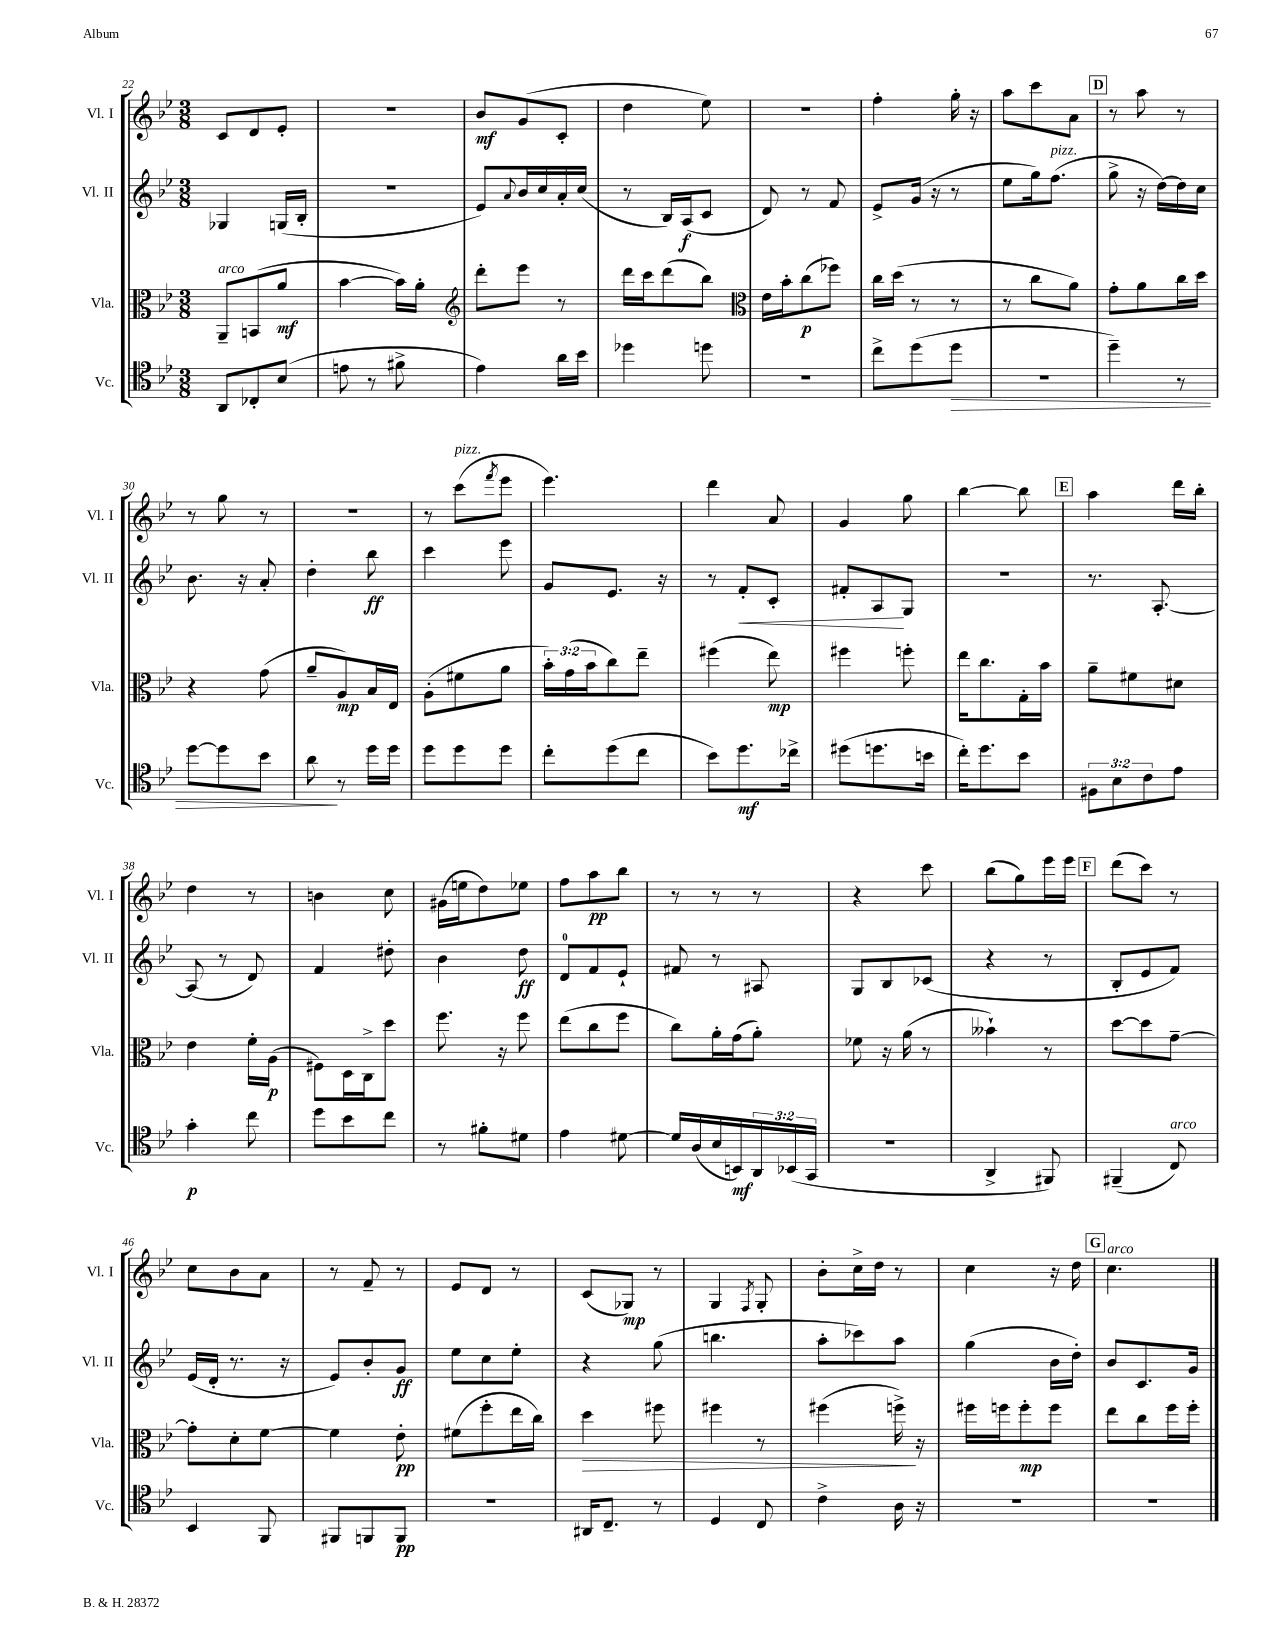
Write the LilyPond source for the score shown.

<<
\new StaffGroup <<
\new Staff = "s0" \with { instrumentName = "Vl. I" shortInstrumentName = "Vl. I" } {
    \clef treble \key bes \major \numericTimeSignature \time 3/8
    c'8 d'8 ees'8-. |
    R4. |
    bes'8\mf g'8( c'8-. |
    d''4 ees''8) |
    R4. |
    f''4-. g''16-. r16 |
    a''8 c'''8 a'8 |
    \mark \markup { \box "D" } r8 a''8 r8 |
    r8 g''8 r8 |
    R4. |
    r8 c'''8^\markup { \italic "pizz." }( \acciaccatura { f'''8 } ees'''8 |
    ees'''4.) |
    d'''4 a'8 |
    g'4 g''8 |
    bes''4~ bes''8 |
    \mark \markup { \box "E" } a''4 d'''16 bes''16-. |
    d''4 r8 |
    b'4 c''8 |
    gis'16( e''16 d''8) ees''8 |
    f''8 a''8\pp bes''8 |
    r8 r8 r8 |
    r4 c'''8 |
    bes''8( g''8) ees'''16 ees'''16 |
    \mark \markup { \box "F" } d'''8( c'''8) r8 |
    c''8 bes'8 a'8 |
    r8 f'8-- r8 |
    ees'8 d'8 r8 |
    c'8( ges8\mp) r8 |
    g4 \acciaccatura { f8 } g8-. |
    bes'8-. c''16-> d''16 r8 |
    c''4 r16 d''16 |
    \mark \markup { \box "G" } c''4.^\markup { \italic "arco" } \bar "|." |
}
\new Staff = "s1" \with { instrumentName = "Vl. II" shortInstrumentName = "Vl. II" } {
    \clef treble \key bes \major \numericTimeSignature \time 3/8
    ges4 g16( bes16-. |
    R4. |
    ees'8) \appoggiatura { a'8 } bes'16 c''16 a'16-. c''16( |
    r8 bes16) a16\f( c'8 |
    d'8) r8 f'8 |
    ees'8-> g'16( r16 r8 |
    ees''8 g''16) f''8.^\markup { \italic "pizz." }( |
    \mark \markup { \box "D" } g''8-> r16 d''16~) d''16 c''16 |
    bes'8. r16 a'8-. |
    d''4-. bes''8\ff |
    c'''4 ees'''8 |
    g'8 ees'8. r16 |
    r8 f'8-.\< c'8-. |
    fis'8-. a8\! g8 |
    R4. |
    \mark \markup { \box "E" } r8. a8.~-. |
    a8( r8 d'8) |
    f'4 dis''8-. |
    bes'4 d''8\ff |
    d'8-0 f'8 ees'8-! |
    fis'8 r8 ais8 |
    g8 bes8 ces'8( |
    r4 r8 |
    \mark \markup { \box "F" } bes8-. ees'8 f'8) |
    ees'16( d'16-. r8. r16 |
    ees'8) bes'8-. g'8\ff |
    ees''8 c''8 ees''8-. |
    r4 g''8( |
    b''4. |
    a''8-. ces'''8) a''8 |
    g''4( bes'16 d''16-.) |
    \mark \markup { \box "G" } bes'8 c'8. g'16 \bar "|." |
}
\new Staff = "s2" \with { instrumentName = "Vla." shortInstrumentName = "Vla." } {
    \clef alto \key bes \major \numericTimeSignature \time 3/8 \override Staff.TupletNumber.text = #tuplet-number::calc-fraction-text
    a,8--^\markup { \italic "arco" } b,8( a'8\mf |
    bes'4~ bes'16) a'16-. |
    \clef treble d'''8-. ees'''8 r8 |
    d'''16 c'''16 d'''8( bes''8) |
    \clef alto ees'16 bes'16-. c''8\p( fes''8) |
    c''16 d''16( r8 r8 |
    r8 c''8 a'8) |
    \mark \markup { \box "D" } g'8-. a'8 c''16 d''16 |
    r4 g'8( |
    a'8-- a8\mp) bes16 ees16 |
    a8-.( fis'8 a'8 |
    \tuplet 3/2 { bes'16-.) g'16( bes'16 } c''8) ees''8-- |
    fis''4( ees''8\mp) |
    fis''4 f''8-. |
    ees''16 c''8. g16-. bes'16 |
    \mark \markup { \box "E" } a'8-- fis'8 dis'8 |
    ees'4 f'16-. a16\p( |
    fis8) d16 c16-> d''8 |
    f''8. r16 f''8 |
    ees''8( c''8 f''8 |
    c''8) a'16-. g'16( a'8-.) |
    fes'8 r16 a'16( r8 |
    beses'4-!) r8 |
    \mark \markup { \box "F" } d''8~ d''8 g'8~-- |
    g'8-. d'8-. f'8~ |
    f'4 ees'8-.\pp |
    fis'8( f''8-. ees''16 c''16) |
    d''4\> fis''8 |
    fis''4 r8 |
    fis''4( f''16->\!) r16 |
    fis''16 f''16 f''8-.\mp f''8 |
    \mark \markup { \box "G" } ees''8 c''8 f''16 f''16-. \bar "|." |
}
\new Staff = "s3" \with { instrumentName = "Vc." shortInstrumentName = "Vc." } {
    \clef tenor \key bes \major \numericTimeSignature \time 3/8 \override Staff.TupletNumber.text = #tuplet-number::calc-fraction-text
    a,8 ces8-. bes8( |
    e'8 r8 fis'8-> |
    ees'4) a'16 bes'16 |
    des''4 d''8 |
    R4. |
    c''8-> d''8( d''8\> |
    R4. |
    \mark \markup { \box "D" } d''4--) r8 |
    d''8~ d''8 bes'8 |
    a'8\! r8 d''16 d''16 |
    d''8 d''8 d''8 |
    c''8-. d''8( c''8 |
    bes'8) d''8.\mf ces''16-> |
    dis''8( d''8. b'16 |
    c''16-.) d''8. bes'8 |
    \mark \markup { \box "E" } \tuplet 3/2 { fis8 bes8 c'8 } ees'8 |
    g'4-.\p c''8 |
    d''8 bes'8 c''8 |
    r8 fis'8-. dis'8 |
    ees'4 dis'8~ |
    dis'16 a16( bes16 b,16\mf) \tuplet 3/2 { a,16 bes,16( g,16 } |
    R4. |
    a,4-> fis,8) |
    \mark \markup { \box "F" } fis,4--( c8^\markup { \italic "arco" }) |
    bes,4 f,8 |
    fis,8 f,8 f,8\pp |
    R4. |
    ais,16 c8.-- r8 |
    d4 c8 |
    c'4-> a16 r16 |
    R4. |
    \mark \markup { \box "G" } R4. \bar "|." |
}
>>
>>
\layout { \context { \Score currentBarNumber = #22 } }
